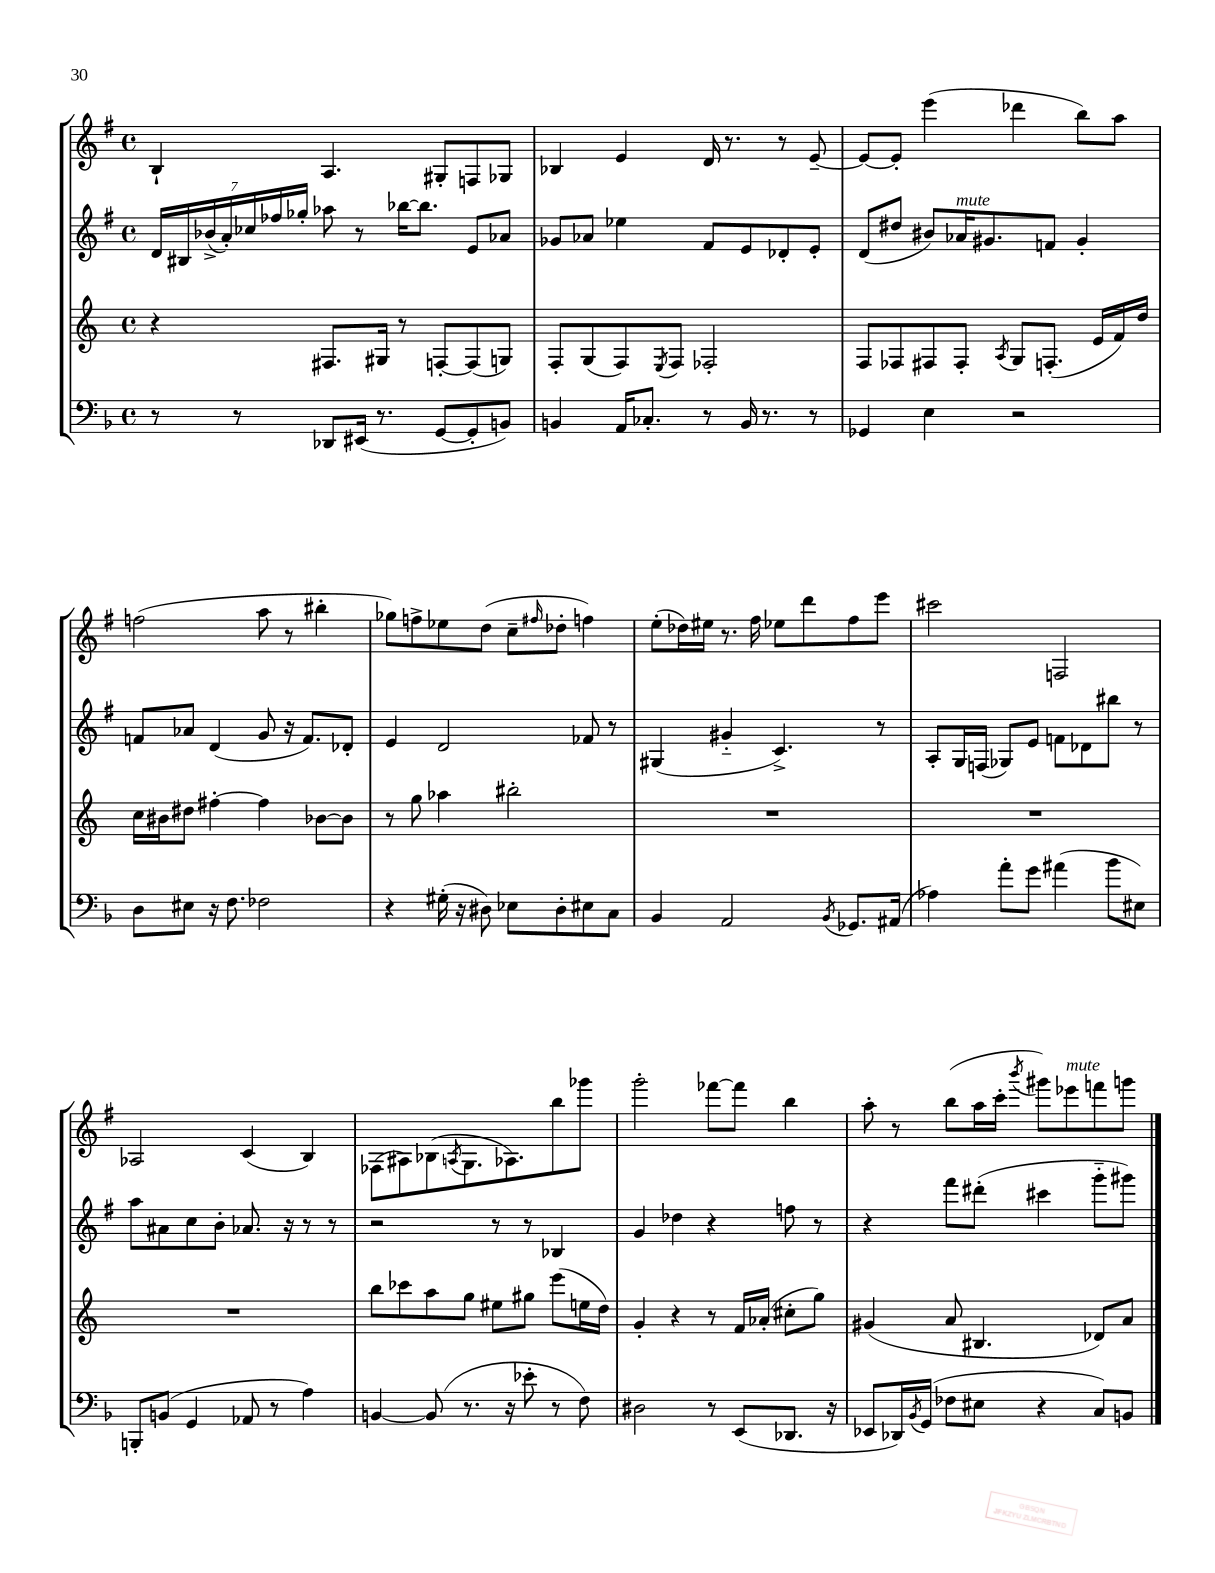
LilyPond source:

<<
\new StaffGroup <<
\new Staff = "s0" {
    \clef treble \key g \major \defaultTimeSignature \time 4/4
    b4-! a4. gis8-. f8 ges8 |
    bes4 e'4 d'16 r8. r8 e'8~-- |
    e'8~ e'8-. e'''4( des'''4 b''8) a''8 |
    f''2( a''8 r8 bis''4-. |
    ges''8) f''8-> ees''8 d''8( c''8-- \grace { fis''16 } des''8-. f''4) |
    e''8-.( des''16) eis''16 r8. fis''16 ees''8 d'''8 fis''8 e'''8 |
    cis'''2 f2 |
    aes2 c'4( b4) |
    fes8( ais8) bes8( \acciaccatura { a8 } g8. aes8.) b''8 ges'''8 |
    g'''2-. fes'''8~ fes'''8 b''4 |
    a''8-. r8 b''8( a''16 c'''16-. \acciaccatura { b'''8 } gis'''8) ees'''8^\markup { \italic "mute" } f'''8 g'''8 \bar "|." |
}
\new Staff = "s1" {
    \clef treble \key g \major \defaultTimeSignature \time 4/4
    \tuplet 7/4 { d'16 bis16 bes'16->( a'16-.) ces''16 fes''16 ges''16-. } aes''8 r8 bes''16~ bes''8. e'8 aes'8 |
    ges'8 aes'8 ees''4 fis'8 e'8 des'8-. e'8-. |
    d'8( dis''8 bis'8) aes'16^\markup { \italic "mute" } gis'8. f'8 gis'4-. |
    f'8 aes'8 d'4( g'8 r16 f'8.) des'8-. |
    e'4 d'2 fes'8 r8 |
    gis4( gis'4-_ c'4.->) r8 |
    a8-. g16 f16( ges8) e'8 f'8 des'8 bis''8 r8 |
    a''8 ais'8 c''8 b'8-. aes'8. r16 r8 r8 |
    r2 r8 r8 bes4 |
    g'4 des''4 r4 f''8 r8 |
    r4 fis'''8 dis'''8-.( cis'''4 g'''8-_ gis'''8) \bar "|." |
}
\new Staff = "s2" {
    \clef treble \key c \major \defaultTimeSignature \time 4/4
    r4 fis8. gis16 r8 f8~-. f8( g8) |
    f8-. g8( f8) \acciaccatura { e8 } f8 fes2-. |
    f8 fes8 fis8 fis8-. \acciaccatura { a8 } g8 f8.-.( e'16 f'16) d''16 |
    c''16 bis'16 dis''8 fis''4~-. fis''4 bes'8~ bes'8 |
    r8 g''8 aes''4 bis''2-. |
    R1 |
    R1 |
    R1 |
    b''8 ces'''8 a''8 g''8 eis''8 gis''8 e'''8( e''16 d''16) |
    g'4-. r4 r8 f'16 aes'16-.( cis''8-. g''8) |
    gis'4( a'8 bis4. des'8) a'8 \bar "|." |
}
\new Staff = "s3" {
    \clef bass \key f \major \defaultTimeSignature \time 4/4
    r8 r8 des,8 eis,16( r8. g,8~ g,8-. b,8) |
    b,4 a,16 ces8.-. r8 b,16 r8. r8 |
    ges,4 e4 r2 |
    d8 eis8 r16 f8. fes2 |
    r4 gis16-.( r16 dis8) ees8 dis8-. eis8 c8 |
    bes,4 a,2 \acciaccatura { bes,8 } ges,8. ais,16( |
    aes4) a'8-. g'8 ais'4( bes'8 eis8) |
    b,,8-. b,8( g,4 aes,8 r8 a4) |
    b,4~ b,8( r8. r16 ees'8-. r8 f8) |
    dis2 r8 e,8( des,8. r16 |
    ees,8 des,16) \acciaccatura { bes,8 } g,16( fes8 eis8 r4 c8) b,8 \bar "|." |
}
>>
>>
\layout { \context { \Score \remove "Bar_number_engraver" } }
